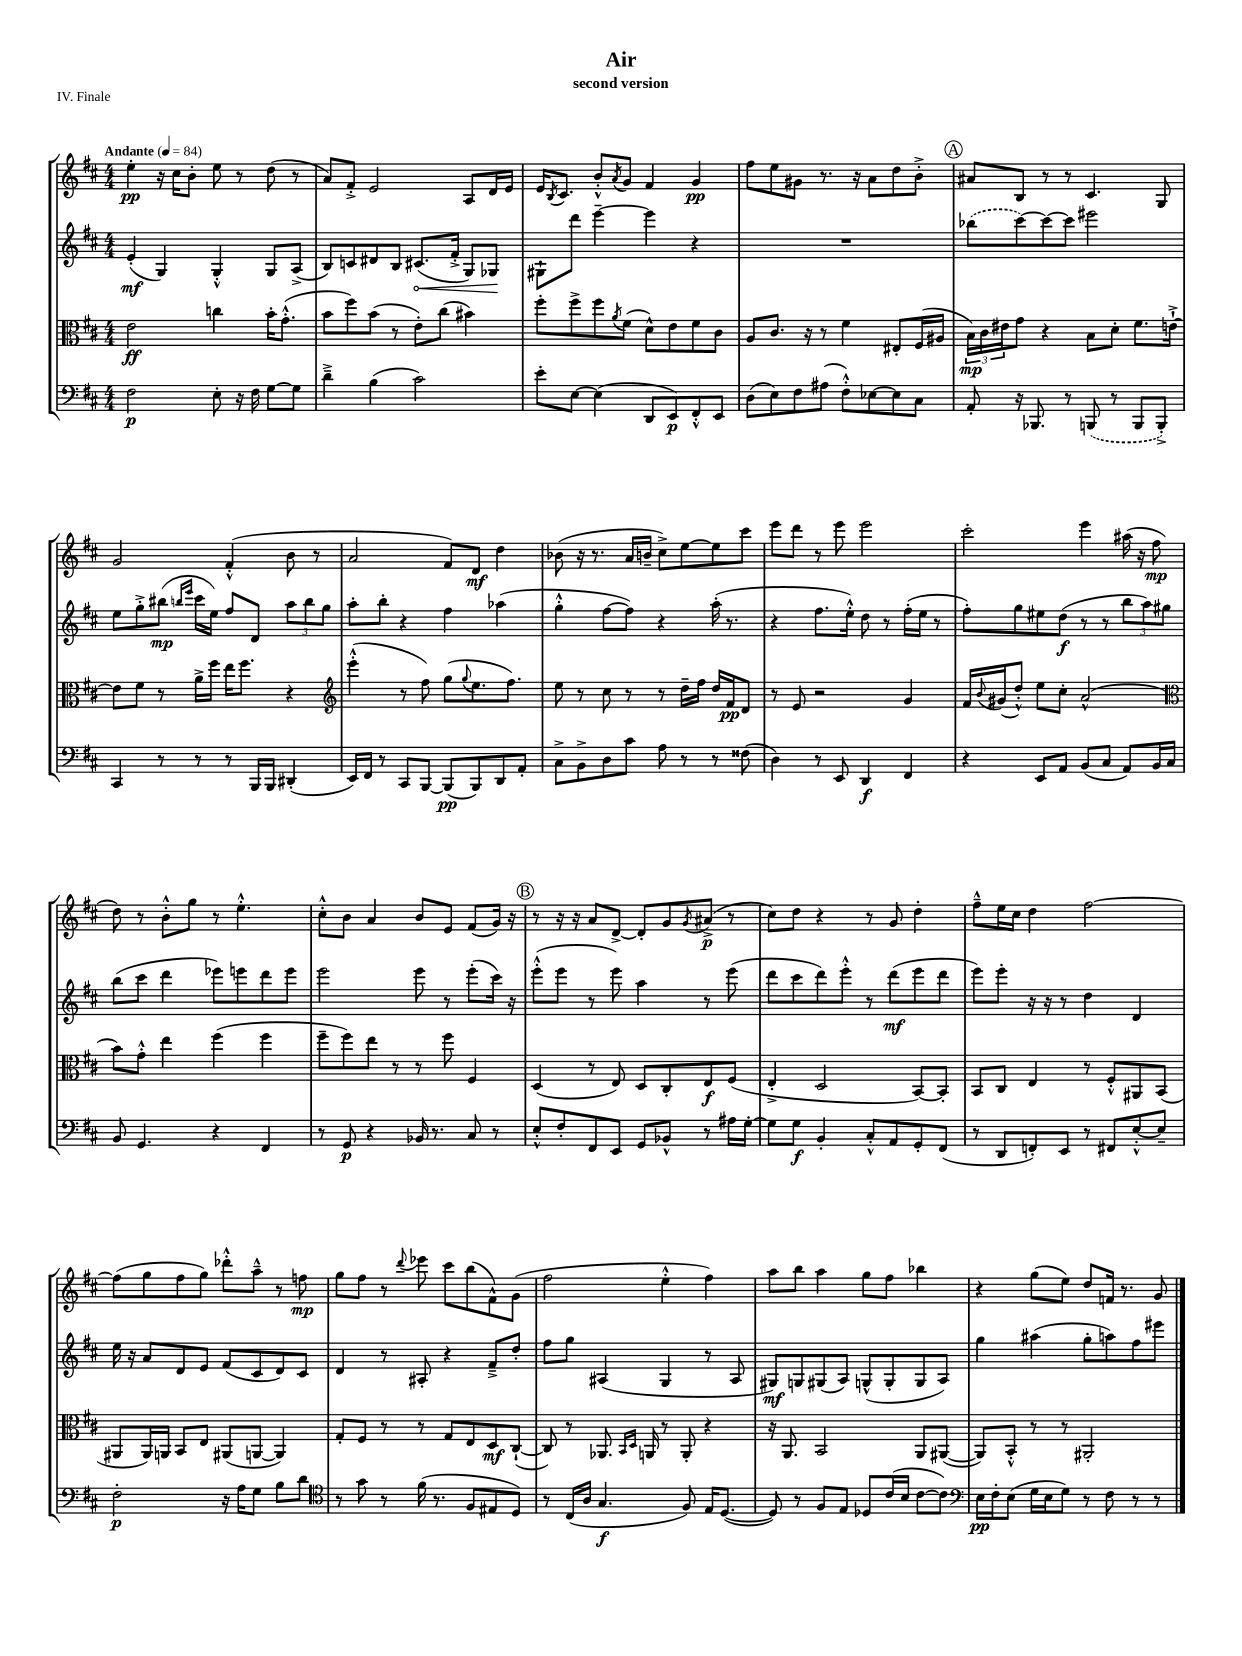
\header { title = "Air" subtitle = "second version" piece = "IV. Finale" }
<<
\new StaffGroup <<
\new Staff = "s0" {
    \clef treble \key d \major \numericTimeSignature \time 4/4 \tempo "Andante" 4 = 84
    e''4-.\pp r16 cis''16 b'8-. e''8 r8 d''8( r8 |
    a'8) fis'8-.-> e'2 a8 d'16 e'16 |
    e'16 \acciaccatura { b8 } cis'8. b'8-.-^ \acciaccatura { a'8 } g'8 fis'4 g'4\pp |
    fis''8 e''8 gis'8 r8. r16 a'8 d''8 b'8-.-> |
    \mark \markup { \circle "A" } ais'8 b8 r8 r8 cis'4. g8 |
    g'2 fis'4-.-^( b'8 r8 |
    a'2 fis'8) d'8\mf d''4 |
    bes'8( r16 r8. a'16 b'16-- cis''8->) e''8~ e''8 cis'''8 |
    e'''8 d'''8 r8 e'''8 e'''2 |
    cis'''2-. e'''4 ais''16( r16 fis''8\mp |
    d''8) r8 b'8-.-^ g''8 r8 e''4.-.-^ |
    cis''8-.-^ b'8 a'4 b'8 e'8 fis'8( g'16) r16 |
    \mark \markup { \circle "B" } r8 r16 r16 a'8 d'8~-> d'8-. g'8 \acciaccatura { g'8 } ais'8->\p( r8 |
    cis''8) d''8 r4 r8 g'8 d''4-. |
    fis''8---^ e''16 cis''16 d''4 fis''2~ |
    fis''8( g''8 fis''8 g''8) des'''8-.-^ a''8---^ r8 f''8\mp |
    g''8 fis''8 r8 \appoggiatura { d'''8 } ees'''8 cis'''8 b''8( fis'8-^) g'8( |
    fis''2 e''4-.-^ fis''4) |
    a''8 b''8 a''4 g''8 fis''8 bes''4 |
    r4 g''8( e''8) d''8 f'16 r8. g'8 \bar "|." |
}
\new Staff = "s1" {
    \clef treble \key d \major \numericTimeSignature \time 4/4
    e'4-.\mf( g4) g4-.-^ g8 a8->( |
    b8) c'8 dis'8 b8 \once \override Hairpin.circled-tip = ##t cis'8.\<( fis'16-.-> g8) ges8\! |
    gis8-! d'''8 e'''4~-- e'''4 r4 |
    R1 |
    \mark \markup { \circle "A" } \once \slurDashed bes''8( cis'''8~) cis'''8~ cis'''8 eis'''2 |
    e''8 g''8-.-> bis''8\mp( \grace { b''16 e'''16 } cis'''16 e''16) fis''8 d'8 \tuplet 3/2 { a''8 b''8 g''8 } |
    a''8-. b''8-. r4 fis''4 aes''4( |
    g''4-.-^ fis''8~ fis''8) r4 a''16-.( r8. |
    r4 fis''8. e''16-.-^) d''8 r8 fis''16-.( e''16 r8 |
    fis''8-.) g''8 eis''8 d''8\f( r8 r8 \tuplet 3/2 { b''8 a''8) gis''8 } |
    b''8( cis'''8 d'''4 ees'''8) e'''8 d'''8 e'''8 |
    e'''2 e'''8 r8 e'''8-.( cis'''16) r16 |
    \mark \markup { \circle "B" } e'''8-.-^( e'''8 r8 e'''8) a''4 r8 e'''8( |
    d'''8 cis'''8 d'''8) e'''8-.-^ r8 d'''8\mf( e'''8 d'''8 |
    e'''8) e'''8-. r16 r16 r8 d''4 d'4 |
    e''16 r16 a'8 d'8 e'8 fis'8( cis'8 d'8) cis'8 |
    d'4 r8 ais8-. r4 fis'8---> d''8-. |
    fis''8 g''8 ais4( g4 r8 ais8 |
    gis8\mf) g8 gis8( a8) g8-^( g8-. g8 a8) |
    g''4 ais''4( g''8-. a''8) fis''8 eis'''8 \bar "|." |
}
\new Staff = "s2" {
    \clef alto \key d \major \numericTimeSignature \time 4/4
    e'2\ff c''4 b'16-. g'8.-.-^( |
    b'8 fis''8) b'8( r8 e'8-.) cis''8( bis'4) |
    fis''8-. fis''8-> fis''8 \acciaccatura { a'8 } fis'8( d'8-^) e'8 fis'8 cis'8 |
    a8 cis'8. r16 r8 fis'4 eis8-. fis16( ais16 |
    \mark \markup { \circle "A" } \tuplet 3/2 { b16\mp) cis'16 eis'16 } g'8 r4 b8 d'8-. fis'8. e'16~-!-> |
    e'8 fis'8 r8 a'16-> fis''16 e''16 fis''8. r4 |
    \clef treble e'''4-.-^( r8 fis''8) g''8( \appoggiatura { g''8 } e''8. fis''8.) |
    e''8 r8 cis''8 r8 r8 d''16-- fis''16 d''16 fis'16\pp d'8 |
    r8 e'8 r2 g'4 |
    fis'16 \appoggiatura { b'8 } gis'16( d''8-.-^) e''8 cis''8-. a'2-^( |
    \clef alto b'8) g'8-.-^ e''4 fis''4( fis''4 |
    fis''8-- fis''8) e''8 r8 r8 fis''8 fis4 |
    \mark \markup { \circle "B" } d4( r8 e8) d8 cis8-. e8\f fis8( |
    e4-.-> d2 b,8~) b,8-. |
    b,8 cis8 e4 r8 fis8-.-^ ais,8 b,8( |
    ais,8 ais,16) a,16 b,8 e8 ais,8( a,8~ a,4) |
    g8-. fis8 r8 r8 g8 e8 d8\mf cis8~-!( |
    cis8) r8 aes,8. \grace { b,16 d16 } a,16 r8 a,8-. r4 |
    r16 a,8. b,2 a,8 ais,8~( |
    ais,8) b,8-.-^ r8 r8 ais,2-. \bar "|." |
}
\new Staff = "s3" {
    \clef bass \key d \major \numericTimeSignature \time 4/4
    fis2\p e8-. r16 fis16 g8~ g8 |
    d'4---> b4( cis'2) |
    e'8-. e8~ e4( d,8 e,8\p) fis,8-.-^ e,8 |
    d8( e8) fis8 ais8( fis8-.-^) ees8~ ees8 cis8 |
    \mark \markup { \circle "A" } a,8-. r16 bes,,8. r8 \once \slurDashed b,,8( r8 b,,8 b,,8-.->) |
    cis,4 r8 r8 r8 b,,16 b,,16 dis,4-.( |
    e,16) fis,16 r8 cis,8 b,,8~ b,,8\pp( b,,8) d,8 a,8-. |
    cis8-> b,8-> d8 cis'8 a8 r8 r8 fisis8( |
    d4) r8 e,8 d,4\f fis,4 |
    r4 e,8 a,8 b,8( cis8 a,8) b,16 cis16 |
    b,8 g,4. r4 fis,4 |
    r8 g,8\p r4 bes,16 r8. cis8 r8 |
    \mark \markup { \circle "B" } e8-.-^ fis8-. fis,8 e,8 g,8 bes,8-^ r8 ais16 g16~-. |
    g8 g8\f b,4-. cis8-.-^ a,8 g,8-. fis,8( |
    r8 d,8 f,8-.) e,8 r8 fis,8 e8~-.-^ e8-- |
    fis2-.\p r16 a16 g8 b8 d'8 |
    \clef tenor r8 g'8 r8 fis'16( r8. fis8 eis8 d8) |
    r8 cis16( a16 g4.\f fis8) e16 d8.~( |
    d8) r8 fis8 e8 des8 cis'16( b16 cis'8~ cis'8) |
    \clef bass e16\pp fis16-. e8( g16 e16 g8) r8 fis8 r8 r8 \bar "|." |
}
>>
>>
\layout { \context { \Score \remove "Bar_number_engraver" } }
